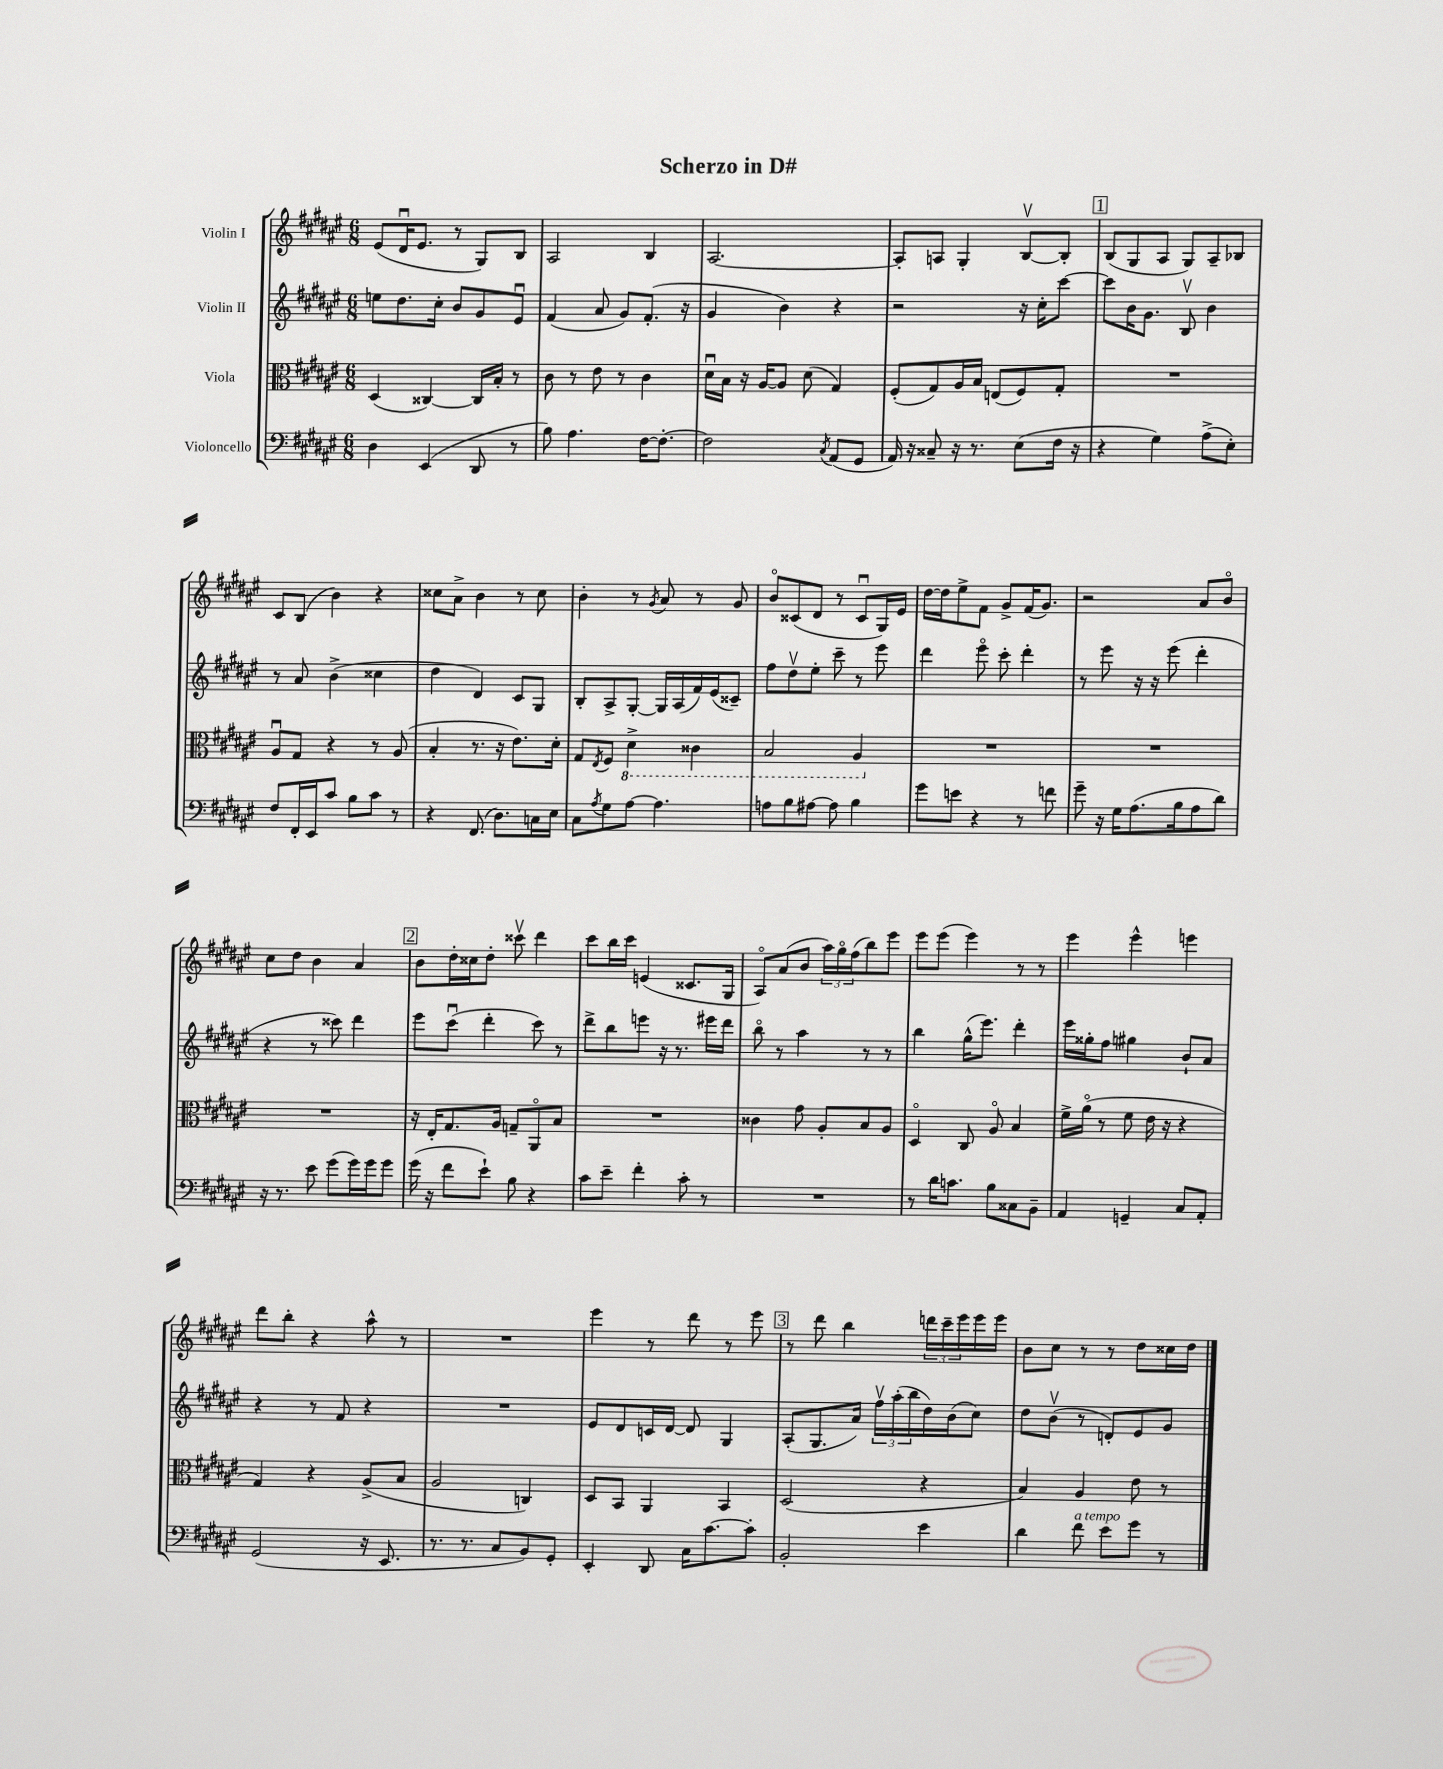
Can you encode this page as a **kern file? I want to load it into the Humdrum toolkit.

**kern	**kern	**kern	**kern
*part4	*part3	*part2	*part1
*staff4	*staff3	*staff2	*staff1
*I"Violoncello	*I"Viola	*I"Violin II	*I"Violin I
*clefF4	*clefC3	*clefG2	*clefG2
*k[f#c#g#d#a#e#]	*k[f#c#g#d#a#e#]	*k[f#c#g#d#a#e#]	*k[f#c#g#d#a#e#]
*M6/8	*M6/8	*M6/8	*M6/8
=1	=1	=1	=1
4D#\	(4D#/	8een\L	(8e#/L
.	.	8.dd#\	16d#u/K
.	.	.	8.e#/J
(4EE#/	[4C##X/)	.	.
.	.	16cc#'\Jk	.
.	.	8b/L	8r
8DD#/	16C##/LL]	8g#/	8G#/L)
.	16B'/JJ	.	.
8r	8r	8e#u/J	8B/J
=2	=2	=2	=2
8B\)	8c#\	(4f#/	2A#/
4.A#\	8r	.	.
.	8e#\	8a#/	.
.	8r	8g#/L)	.
[16F#\KL	4c#\	(8.f#'/J	4B/
8.F#'\J_	.	.	.
.	.	16r	.
=3	=3	=3	=3
2F#\]	16d#u\LL	4g#/	[2.A#/
.	16B\JJ	.	.
.	16r	.	.
.	[16A#/KL	.	.
.	8A#/J]	4b\)	.
.	(8d#\	.	.
8qC#/	.	.	.
(8AA#/L	4G#/)	4r	.
8GG#/J	.	.	.
=4	=4	=4	=4
16AA#/)	(8F#'/L	2r	8A#'/L]
16r	.	.	.
8C##X~/	8G#/)	.	8An/J
16r	16A#/L	.	4G#'/
8.r	16B/JJ	.	.
.	(8En/L	.	.
(8E#\L	8F#/)	16r	[8Bv/L
.	.	16cc#'\KL	.
16F#\Jk	8G#'/J	[8ccc#\J	8B'/J]
16r	.	.	.
!!LO:REH:place=s1:t=1
=5	=5	=5	=5
4r	2.r	8ccc#\L]	(8B/L
.	.	16b\K	8G#/
.	.	8.g#\J	.
4G#\)	.	.	8A#/J
.	.	8Bv/	8G#/L)
(8A#^\L	.	4b\	8A#~/
8E#'\J)	.	.	8B-X/J
!!LO:LB:g=z
=6	=6	=6	=6
8F#/L	8A#u/L	8r	8c#/L
16FF#'/L	8G#/J	8a#/	(8B/J
16EE#/J	.	.	.
8c#/J	4r	(4b^\	4b\)
8B\L	.	.	.
8c#\J	8r	4cc##X\	4r
8r	(8A#/	.	.
=7	=7	=7	=7
4r	4B'/	4dd#\	8cc##X\L
.	.	.	8a#^\J
(8.FF#/	8.r	4d#/)	4b\
8.D#\L)	16r	.	.
.	8.e#\L)	8c#/L	8r
16Cn\L	.	8G#/J	8cc##\
16E#\JJ	16d#'\Jk	.	.
=8	=8	=8	=8
8C#\L	8G#/L	8B'/L	4b'\
8qA#/	8qE#/	.	.
8G#\	8F#/J	8A#^/	.
*	*8ba	*	*
[8A#\J	4D#^\	[8G#'/J	8r
.	.	.	8qg#/
4.A#\]	.	16G#/LL]	8a#/
.	.	(16A#/	.
.	4C##X\	16f#/)	8r
.	.	(16e#/J	.
.	.	8c##X~/J)	8g#/
=9	=9	=9	=9
8An\L	2BB/	8ff#\L	8b/L
8B\	.	8dd#v\	(8c##X/
[8A#X\J	.	8ee#'\J	8d#/J
8A#\]	.	8ccc#~\	8r
4B\	4AA#/	8r	8c##u/L
.	.	8eee#\	16G#/L)
.	.	.	16e#/JJ
=10	=10	=10	=10
*	*X8ba	*	*
8g#\L	2.r	4ddd#\	[16dd#\LL
.	.	.	16dd#\J]
8en\J	.	.	8ee#^\
4r	.	8eee#\	8f#\J
.	.	8ccc#'\	8g#^/L
8r	.	4ddd#'\	(16f#/K
.	.	.	8.g#/J)
8fn\	.	.	.
=11	=11	=11	=11
8g#~\	2.r	8r	2r
16r	.	8eee#\	.
16G#\KL	.	.	.
(8.A#\	.	16r	.
.	.	16r	.
.	.	(8eee#\	.
16B\k	.	.	.
8A#\	.	4ddd#'\	8a#/L
8d#\J)	.	.	8b/J
!!LO:LB:g=z
=12	=12	=12	=12
16r	2.r	4r	8cc#\L
8.r	.	.	.
.	.	.	8dd#\J
8e#\	.	8r	4b\
(8g#\L	.	8ccc##X\)	.
16g#\L)	.	4ddd#\	4a#/
16g#\J	.	.	.
8g#\J	.	.	.
!!LO:REH:place=s1:t=2
=13	=13	=13	=13
(16g#\	16r	8eee#\L	8b\L
16r	16E#'/KL	.	.
8f#\L	8.G#/	(8ccc#u\J	16dd#'\L
.	.	.	16cc##X\J
8e#`\J)	.	4ddd#'\	8dd#'\J
.	16A#/Jk	.	.
8B\	8Gn~/L	.	8ccc##Xv\
4r	8AA#/	8ccc#\)	4ddd#\
.	8B/J	8r	.
=14	=14	=14	=14
8c#\L	2.r	8ddd#^\L	8ccc#\L
8e#~\J	.	8bb\	16bb\L
.	.	.	16ccc#\JJ
4f#'\	.	8eeen\J	(4en/
.	.	16r	.
.	.	8.r	.
8c#'\	.	.	8.c##X/L
8r	.	16eee#X\LL	.
.	.	16ddd#\JJ	16G#/Jk
=15	=15	=15	=15
2.r	4c##X\	8bb\	8A#/L)
.	.	8r	(8a#/
.	8g#\	4aa#\	8b/J
.	8A#'/L	.	24aa#\LL)
.	.	.	24gg#\
.	.	.	(24ff#\J
.	8B/	8r	8bb\)
.	8A#/J	8r	8eee#\J
=16	=16	=16	=16
8r	4D#/	4bb\	8eee#\L
16d#\KL	.	.	(8eee#\J
8.cn\J	.	.	.
.	8C#/	(16gg#^^\KL	4eee#\)
.	.	8.eee#\J)	.
8B\L	8A#/	.	.
8C##X\	4B/	4ddd#'\	8r
8BB~\J	.	.	8r
=17	=17	=17	=17
4AA#/	16f#^\LL	16eee#\LL	4eee#\
.	(16a#\JJ	16gg##X'\J	.
.	8r	8ff#\J	.
4GGn~/	8f#\	4gg#X\	4eee#^^\
.	16e#\	.	.
.	16r	.	.
8C#/L	4r	8b`/L	4eeen\
8AA#'/J	.	8a#/J	.
!!LO:LB:g=z
=18	=18	=18	=18
(2GG#/	4G#/)	4r	8ddd#\L
.	.	.	8bb'\J
.	4r	8r	4r
.	.	8f#/	.
16r	(8A#^/L	4r	8aa#^^\
8.EE#/	.	.	.
.	8B/J	.	8r
=19	=19	=19	=19
8.r	2A#/	2.r	2.r
8.r	.	.	.
8C#/L	.	.	.
8BB/)	4Cn/)	.	.
8GG#'/J	.	.	.
=20	=20	=20	=20
4EE#'/	8D#/L	8e#/L	4eee#\
.	8BB/J	8d#/	.
8DD#/	4AA#/	16cn/L	8r
.	.	[16d#/JJ	.
16C#\KL	.	8d#/]	8ddd#\
[8.c#\	.	.	.
.	4BB/	4G#/	8r
8c#'\J]	.	.	8eee#\
!!LO:REH:place=s1:t=3
=21	=21	=21	=21
2BB'/	(2D#/	(8A#'/L	8r
.	.	8.G#/	8ddd#\
.	.	.	4bb\
.	.	16a#/Jk)	.
.	.	24ff#v\LL	.
.	.	(24aa#'\	.
.	.	24bb\	.
4e#\	4r	16dd#\)	24dddn\LL
.	.	.	24ccc#~\
.	.	(16b\J	.
.	.	.	24eee#\
.	.	8cc#\J)	16eee#\
.	.	.	16eee#\JJ
=22	=22	=22	=22
4d#\	4B/)	8dd#\L	8b\L
.	.	(8bv\J	8cc#\J
!LO:TX:a:i:t=a tempo	!	!	!
8f#\	4A#/	8r	8r
8e#\L	.	8dn'/L)	8r
8g#\J	8e#\	8e#/	8dd#\L
8r	8r	8g#/J	16cc##X\L
.	.	.	16dd#\JJ
==	==	==	==
*-	*-	*-	*-
